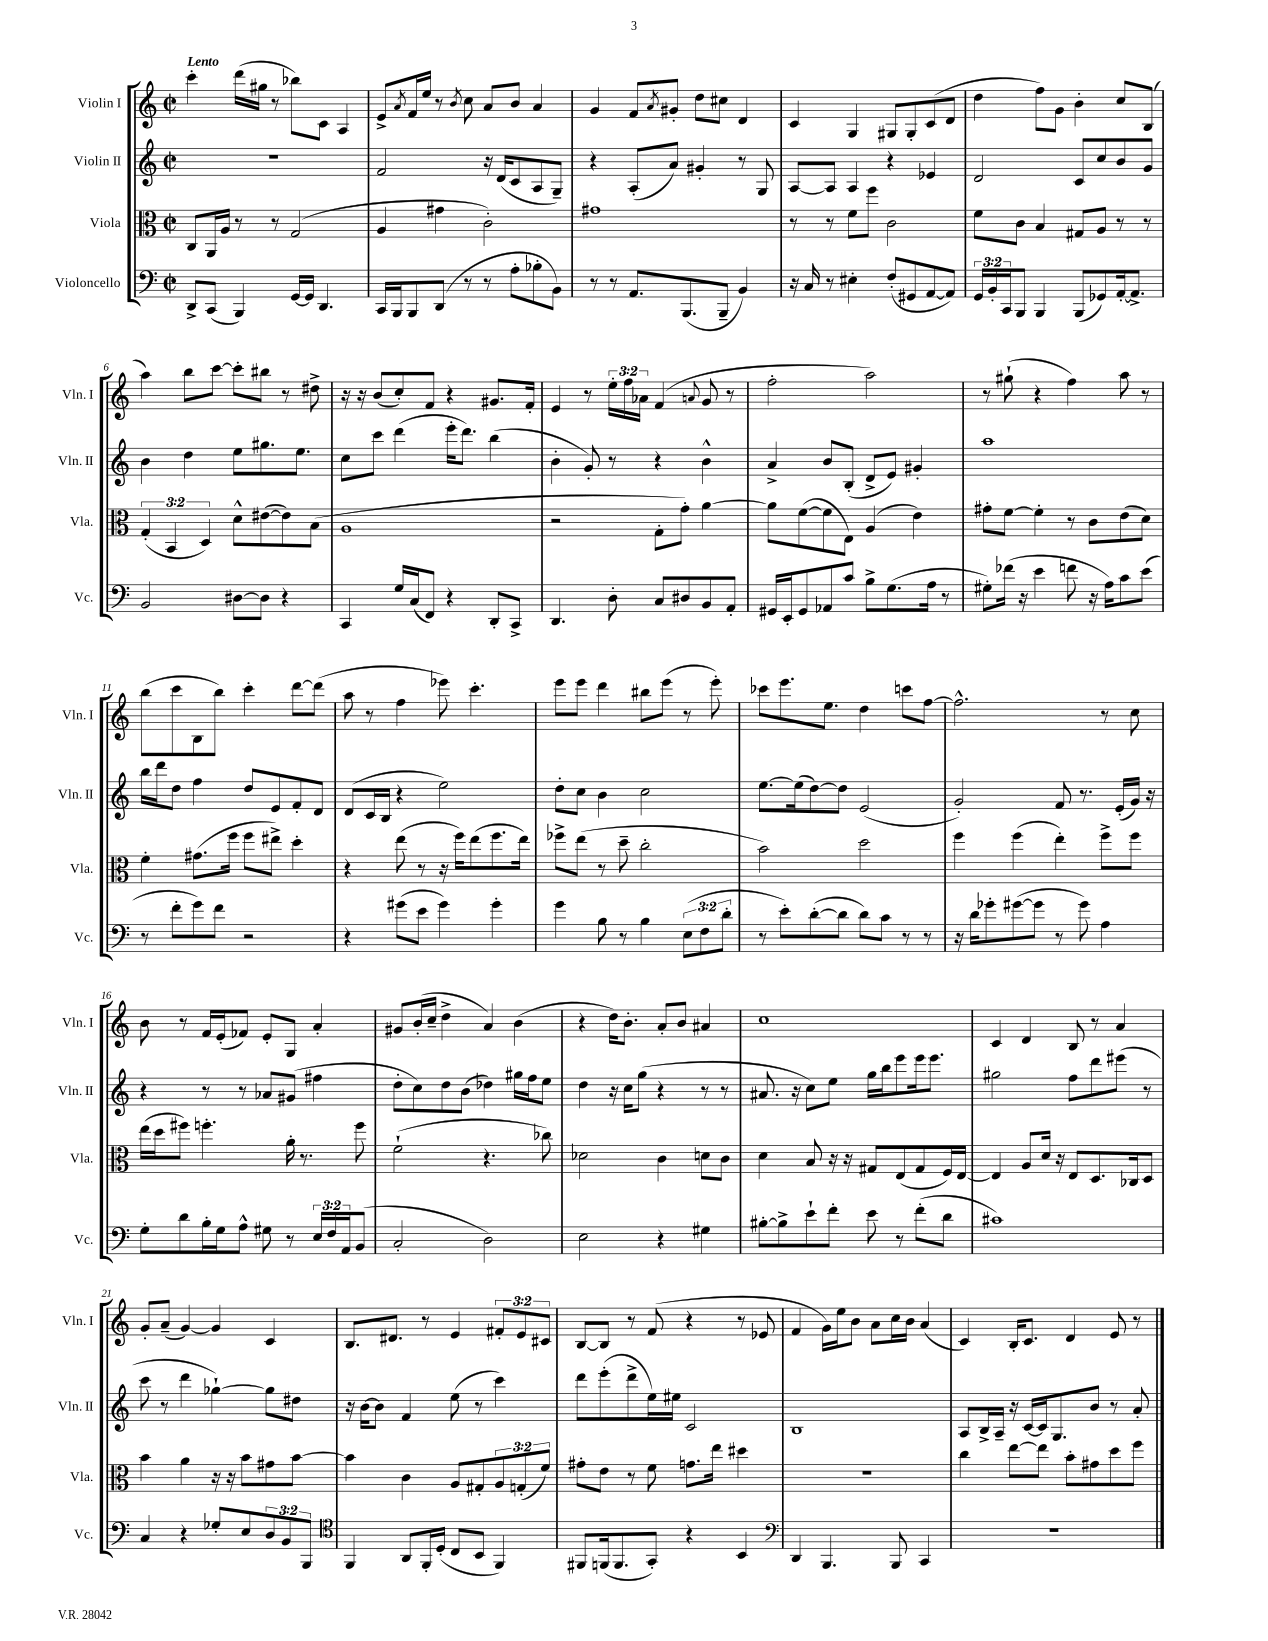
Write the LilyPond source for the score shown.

<<
\new StaffGroup <<
\new Staff = "s0" \with { instrumentName = "Violin I" shortInstrumentName = "Vln. I" } {
    \clef treble \key c \major \defaultTimeSignature \time 2/2 \override Staff.TupletNumber.text = #tuplet-number::calc-fraction-text \tempo "Lento"
    c'''4-. d'''16( gis''16 r8 bes''8) c'8 a4 |
    e'8-> \acciaccatura { a'8 } f'16 e''16 r8 \acciaccatura { b'8 } c''8 a'8 b'8 a'4 |
    g'4 f'8 \acciaccatura { a'8 } gis'8-. d''8 cis''8 d'4 |
    c'4 g4 gis8 gis8-. c'8( d'8 |
    d''4 f''8) g'8 b'4-. c''8 b8( |
    a''4) b''8 c'''8~ c'''8-. bis''8 r8 dis''8-> |
    r16 r16 b'8( c''8-.) f'8 r4 gis'8. f'16-. |
    e'4 r8 \tuplet 3/2 { e''16-. f''16 aes'16 } f'4( \appoggiatura { a'8 } g'8 r8 |
    f''2-. a''2) |
    r8 gis''8-!( r4 f''4) a''8 r8 |
    b''8( c'''8 b8 b''8) c'''4-. d'''8~ d'''8( |
    a''8 r8 f''4 ees'''8) c'''4.-. |
    e'''8 e'''8 d'''4 bis''8 e'''8( r8 e'''8-.) |
    ces'''8 e'''8. e''8. d''4 c'''8 f''8~ |
    f''2.-^ r8 c''8 |
    b'8 r8 f'16 e'16-.( fes'8) e'8-. g8 a'4-. |
    gis'8 b'16-.( c''16-- d''4-> a'4) b'4( |
    r4 d''16) b'8.-. a'8-. b'8 ais'4 |
    c''1 |
    c'4 d'4 b8 r8 a'4 |
    g'8-. a'8--( g'4~) g'4 c'4 |
    b8. dis'8. r8 e'4 \tuplet 3/2 { fis'8-. e'8 cis'8 } |
    b8~ b8 r8 f'8( r4 r8 ees'8 |
    f'4 g'16) e''16 b'8 a'8 c''16 b'16 a'4( |
    c'4) b16-. c'8. d'4 e'8 r8 \bar "|." |
}
\new Staff = "s1" \with { instrumentName = "Violin II" shortInstrumentName = "Vln. II" } {
    \clef treble \key c \major \defaultTimeSignature \time 2/2
    r1 |
    f'2 r16 d'16( c'8 a8 g8--) |
    r4 a8-.( a'8) gis'4-. r8 g8 |
    a8~ a8 a4 r4 ees'4 |
    d'2 c'8 c''8 b'8 g'8 |
    b'4 d''4 e''8 gis''8. e''8. |
    c''8 c'''8 d'''4( e'''16-. d'''8.) b''4( |
    b'4-. g'8-.) r8 r4 b'4-^ |
    a'4-> b'8 b8-.( d'8-> e'8) gis'4-. |
    a''1 |
    b''16 d'''16 d''8 f''4 d''8 e'8 f'8-. d'8 |
    d'8( c'16 b16 r4 e''2) |
    d''8-. c''8 b'4 c''2 |
    e''8.~ e''16( d''8~) d''8 e'2( |
    g'2-.) f'8 r8. e'16-.( g'16) r16 |
    r4 r8 r8 aes'8 gis'8( fis''4 |
    d''8-. c''8) d''8 b'8( des''4) gis''16 f''16 e''8 |
    d''4 r16 c''16 g''8( r4 r8 r8 |
    ais'8. r16 c''8) e''8 g''16 b''16 e'''8 e'''16 e'''8. |
    gis''2 f''8 d'''8 eis'''8( r8 |
    c'''8 r8 d'''4 ges''4~-!) ges''8 dis''8 |
    r16 b'16~ b'8 f'4 e''8( r8 c'''4) |
    d'''8 e'''8-.( d'''8-> e''16) eis''16 c'2 |
    b1 |
    a8 b16-> a16-- r16 c'16~ c'16 g8. b'8 r8 a'8-. \bar "|." |
}
\new Staff = "s2" \with { instrumentName = "Viola" shortInstrumentName = "Vla." } {
    \clef alto \key c \major \defaultTimeSignature \time 2/2 \override Staff.TupletNumber.text = #tuplet-number::calc-fraction-text
    c8 a,16 a16 r8 r8 g2( |
    a4 gis'4 c'2-.) |
    gis'1 |
    r8 r8 f'8 f''8 c'2 |
    f'8 c'8 b4 gis8 a8 r8 r8 |
    \tuplet 3/2 { g4-.( b,4 d4) } d'8-^ eis'8~( eis'8) b8( |
    a1 |
    r2 g8-. g'8-.) a'4~ |
    a'8 f'8~( f'8 e8) a4( e'4) |
    gis'8-. f'8~ f'4-. r8 c'8 e'8( d'8) |
    f'4-. gis'8.( f''16 f''8 eis''8->) d''4-. |
    r4 e''8( r8 r16 f''16) e''8( f''8. e''16) |
    fes''8-> e''8( r8 d''8-- c''2-. |
    b'2) d''2 |
    f''4 f''4( e''4-.) f''8-> f''8 |
    e''16( d''16 fis''8) f''4.-. a'16-. r8. f''8 |
    f'2-!( r4. ces''8) |
    des'2 c'4 d'8 c'8 |
    d'4 b8 r16 r16 gis8 e8( gis8 f16) e16~ |
    e4 a8 d'16 r16 e8 d8. ces16 d8 |
    b'4 a'4 r16 r16 b'8 gis'8 b'8~ |
    b'4 c'4 a8 gis8-. \tuplet 3/2 { a8 g8-.( f'8) } |
    gis'8-. e'8 r8 f'8 g'8. e''16 dis''4 |
    r1 |
    c''4 e''8~ e''8 b'8-. gis'8 d''8 f''8 \bar "|." |
}
\new Staff = "s3" \with { instrumentName = "Violoncello" shortInstrumentName = "Vc." } {
    \clef bass \key c \major \defaultTimeSignature \time 2/2 \override Staff.TupletNumber.text = #tuplet-number::calc-fraction-text
    d,8-> c,8( b,,4) g,16~ g,16 d,4. |
    c,16 b,,16 b,,8 d,8( r8 r8 a8-. bes8-. b,8) |
    r8 r8 a,8. b,,8.( b,,8-- b,4) |
    r16 c16 r8 eis4-. f8-.( gis,8 a,8~ a,8) |
    \tuplet 3/2 { g,16 b,16-. c,16 } b,,8 b,,4 b,,8( ges,8) a,16~-. a,8.-> |
    b,2 dis8~ dis8 r4 |
    c,4 g16 c16( f,8) r4 d,8-. c,8-> |
    d,4. d8-. c8 dis8 b,8 a,8-. |
    gis,16 e,16-. gis,8 aes,8 c'8 b8-> g8.( a16 r8 |
    gis8-.) fes'16( r16 e'4 f'8 r16 a16) c'8 e'8( |
    r8 f'8-. g'8) f'8 r2 |
    r4 gis'8( e'8 gis'4) gis'4-. |
    g'4 b8 r8 b4 \tuplet 3/2 { e8( f8 d'8-. } |
    r8 e'8-.) d'8~-.( d'8 d'8) c'8 r8 r8 |
    r16 d'16 ges'8-. gis'8~( gis'8 r8 gis'8) a4 |
    g8-. d'8 b16-. g16 a8-^ gis8 r8 \tuplet 3/2 { e16 f16 a,16 } b,8( |
    c2-. d2) |
    e2 r4 gis4 |
    bis8~-. bis8-> e'8-! f'8-. e'8 r8 f'8-.( d'8 |
    cis'1) |
    c4 r4 ges8-. e8 \tuplet 3/2 { d8 b,8 b,,8 } |
    \clef tenor f,4 a,8 f,16-. d16-.( c8 b,8 f,4) |
    fis,8 f,16( f,8. g,8-.) r4 b,4 |
    \clef bass d,4 b,,4. b,,8 c,4 |
    r1 \bar "|." |
}
>>
>>
